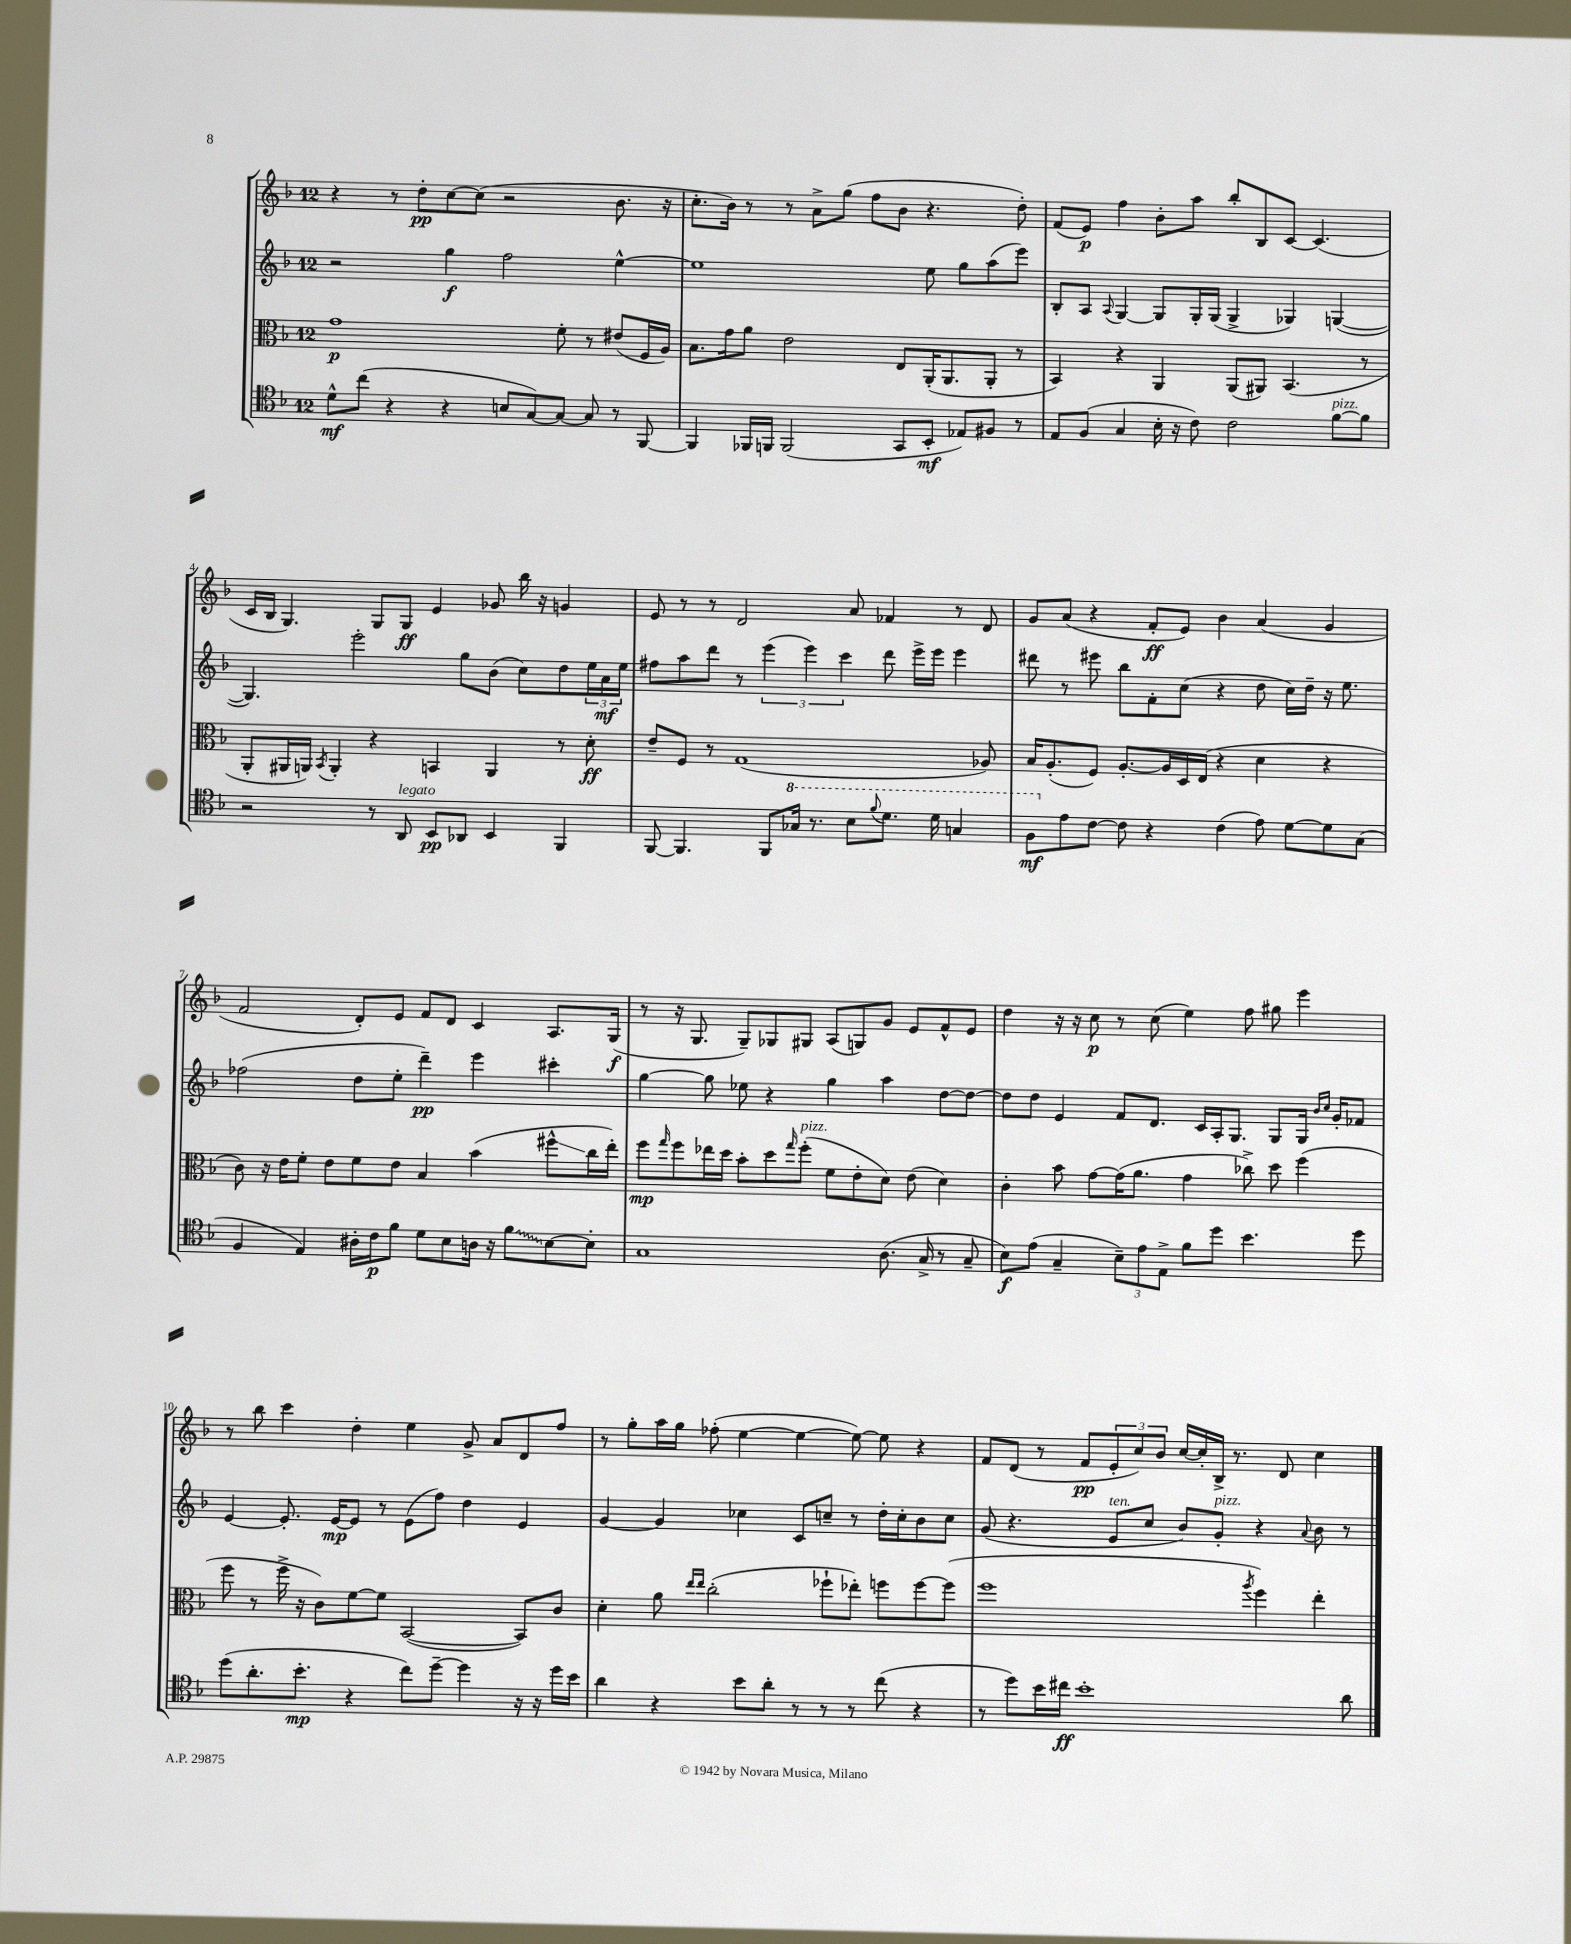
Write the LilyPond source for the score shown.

<<
\new StaffGroup <<
\new Staff = "s0" {
    \clef treble \key f \major \once \override Staff.TimeSignature.style = #'single-digit \time 12/8
    r4 r8 d''8-.\pp c''8~ c''8( r2 bes'8. r16 |
    c''8.-. bes'16) r8 r8 a'8-> g''8( f''8 bes'8 r4. d''8-.) |
    f'8( e'8\p) f''4 bes'8-. a''8 bes''8-. bes8 c'8~ c'4.( |
    c'16 bes16 g4.) g8 g8\ff e'4 ges'8 bes''16 r16 g'4 |
    e'8 r8 r8 d'2 a'8 fes'4 r8 d'8 |
    g'8 a'8( r4 f'8-.\ff e'8) bes'4 a'4( g'4 |
    f'2 d'8-.) e'8 f'8 d'8 c'4 a8. g16\f( |
    r8 r16 g8. g8--) ges8 gis8 a8( g8) g'8 e'8 f'8-^ e'8 |
    d''4 r16 r16 c''8\p r8 c''8( e''4) f''8 gis''8 e'''4 |
    r8 bes''8 c'''4 d''4-. e''4 g'8-> a'8 d'8 f''8 |
    r8 g''8-. a''16 g''16 fes''8-.( e''4~ e''4~ e''8~) e''8 r4 |
    f'8 d'8( r8 f'8\pp \tuplet 3/2 { e'8-. c''8) bes'8 } c''16~ c''16-. bes16-> r8. d'8 c''4 \bar "|." |
}
\new Staff = "s1" {
    \clef treble \key f \major \once \override Staff.TimeSignature.style = #'single-digit \time 12/8
    r2 g''4\f f''2 e''4~-^ |
    e''1 e''8 g''8 a''8( e'''8) |
    bes8-. a8 \appoggiatura { a8 } g4~ g8 g16-. g16( g4-> ges4) g4~( |
    g4.) e'''2-. g''8 bes'8( c''8) d''8 \tuplet 3/2 { e''16 a'16\mf e''16 } |
    fis''8 a''8 d'''8 r8 \tuplet 3/2 { e'''4( e'''4) c'''4 } d'''8 e'''16-> e'''16 e'''4 |
    dis'''8 r8 eis'''8 bes''8 f'8-. c''8( r4 d''8 c''16) d''16-- r16 e''8. |
    fes''2( d''8 e''8-. d'''4--\pp) e'''4 cis'''4-. |
    g''4~ g''8 ees''8 r4 g''4 a''4 d''8~ d''8~ |
    d''8 d''8 e'4 f'8 d'8. c'16 a16-. g8. g8 g16 \grace { bes'16 c''16 } g'16-. fes'8 |
    e'4~ e'8.-. e'16~\mp e'8 r8 e'8( f''8) d''4 e'4 |
    g'4~ g'4 ces''4 c'8 c''8-- r8 d''16-. c''16-. bes'8 c''8 |
    g'8( r4. e'8^\markup { \italic "ten." } c''8 bes'8) g'8-.^\markup { \italic "pizz." } r4 \appoggiatura { a'8 } bes'8 r8 \bar "|." |
}
\new Staff = "s2" {
    \clef alto \key f \major \once \override Staff.TimeSignature.style = #'single-digit \time 12/8
    g'1\p f'8-. r8 eis'8( f16 a16) |
    bes8. g'16 a'8 e'2 e8 a,16-.( a,8. a,8-. r8 |
    bes,4) r4 a,4 a,8( ais,8) bes,4.( r8 |
    a,8-. ais,16 a,16) \acciaccatura { bes,8 } a,4-. r4 b,4 a,4 r8 d'8-.\ff |
    e'8-- f8 r8 g1( aes8) |
    bes16 a8.-.( f8) a8.~-. a16 d16 e16( r4 d'4 r4 |
    c'8) r16 e'16 f'8-. e'8 f'8 e'8 bes4 bes'4( fis''8-^\glissando c''16 e''16-.) |
    f''8\mp \grace { g''16 } f''8 ees''16 d''16 bes'8-. d''8 \grace { g''16 } f''8-.^\markup { \italic "pizz." }( f'8 e'8-. d'8) e'8( d'4) |
    c'4-. bes'8 g'8~ g'16( a'8. g'4 ces''8->) d''8 f''4( |
    f''8 r8 f''16-> r16 c'8) f'8~ f'8 bes,2~( bes,8) c'8 |
    d'4-. a'8 \grace { e''16 e''16 } c''2-.( fes''8-! ees''8-.) f''8 f''8~ f''8( |
    f''1 \acciaccatura { a''8 } f''4) e''4-. \bar "|." |
}
\new Staff = "s3" {
    \clef tenor \key f \major \once \override Staff.TimeSignature.style = #'single-digit \time 12/8
    d'8-^\mf c''8( r4 r4 b8 g8~) g8~ g8 r8 f,8~ |
    f,4 fes,16 f,16 f,2( g,8 bes,8-.\mf ees8) fis8 r8 |
    e8 f8( g4 bes16-. r16 c'8) c'2 f'8~^\markup { \italic "pizz." } f'8 |
    r2 r8 a,8^\markup { \italic "legato" } bes,8\pp aes,8 bes,4 f,4 |
    f,8~ f,4. f,8 \ottava #1 ges'16 r8. bes'8 \appoggiatura { f''8 } d''8. d''16 g'4 |
    f'8\mf \ottava #0 e'8 c'8~ c'8 r4 c'4( e'8) d'8~ d'8 g8( |
    f4 e4) ais16-. c'16\p f'8 d'8 bes8 a16 r16 \once \override Glissando.style = #'zigzag f'8\glissando bes8~ bes8-. |
    g1 a8.( g16-> r8 g8-- |
    bes8\f) e'8( g4-- \tuplet 3/2 { bes8--) e'8 e8-> } f'8 d''8 bes'4. d''8 |
    d''8( a'8.-. bes'8.-.\mp r4 c''8) d''8~-- d''4 r16 r16 d''16 bes'16 |
    a'4 r4 bes'8 a'8-. r8 r8 r8 c''8( r4 |
    r8 d''8) bes'16 cis''16\ff bes'1-. a'8 \bar "|." |
}
>>
>>
